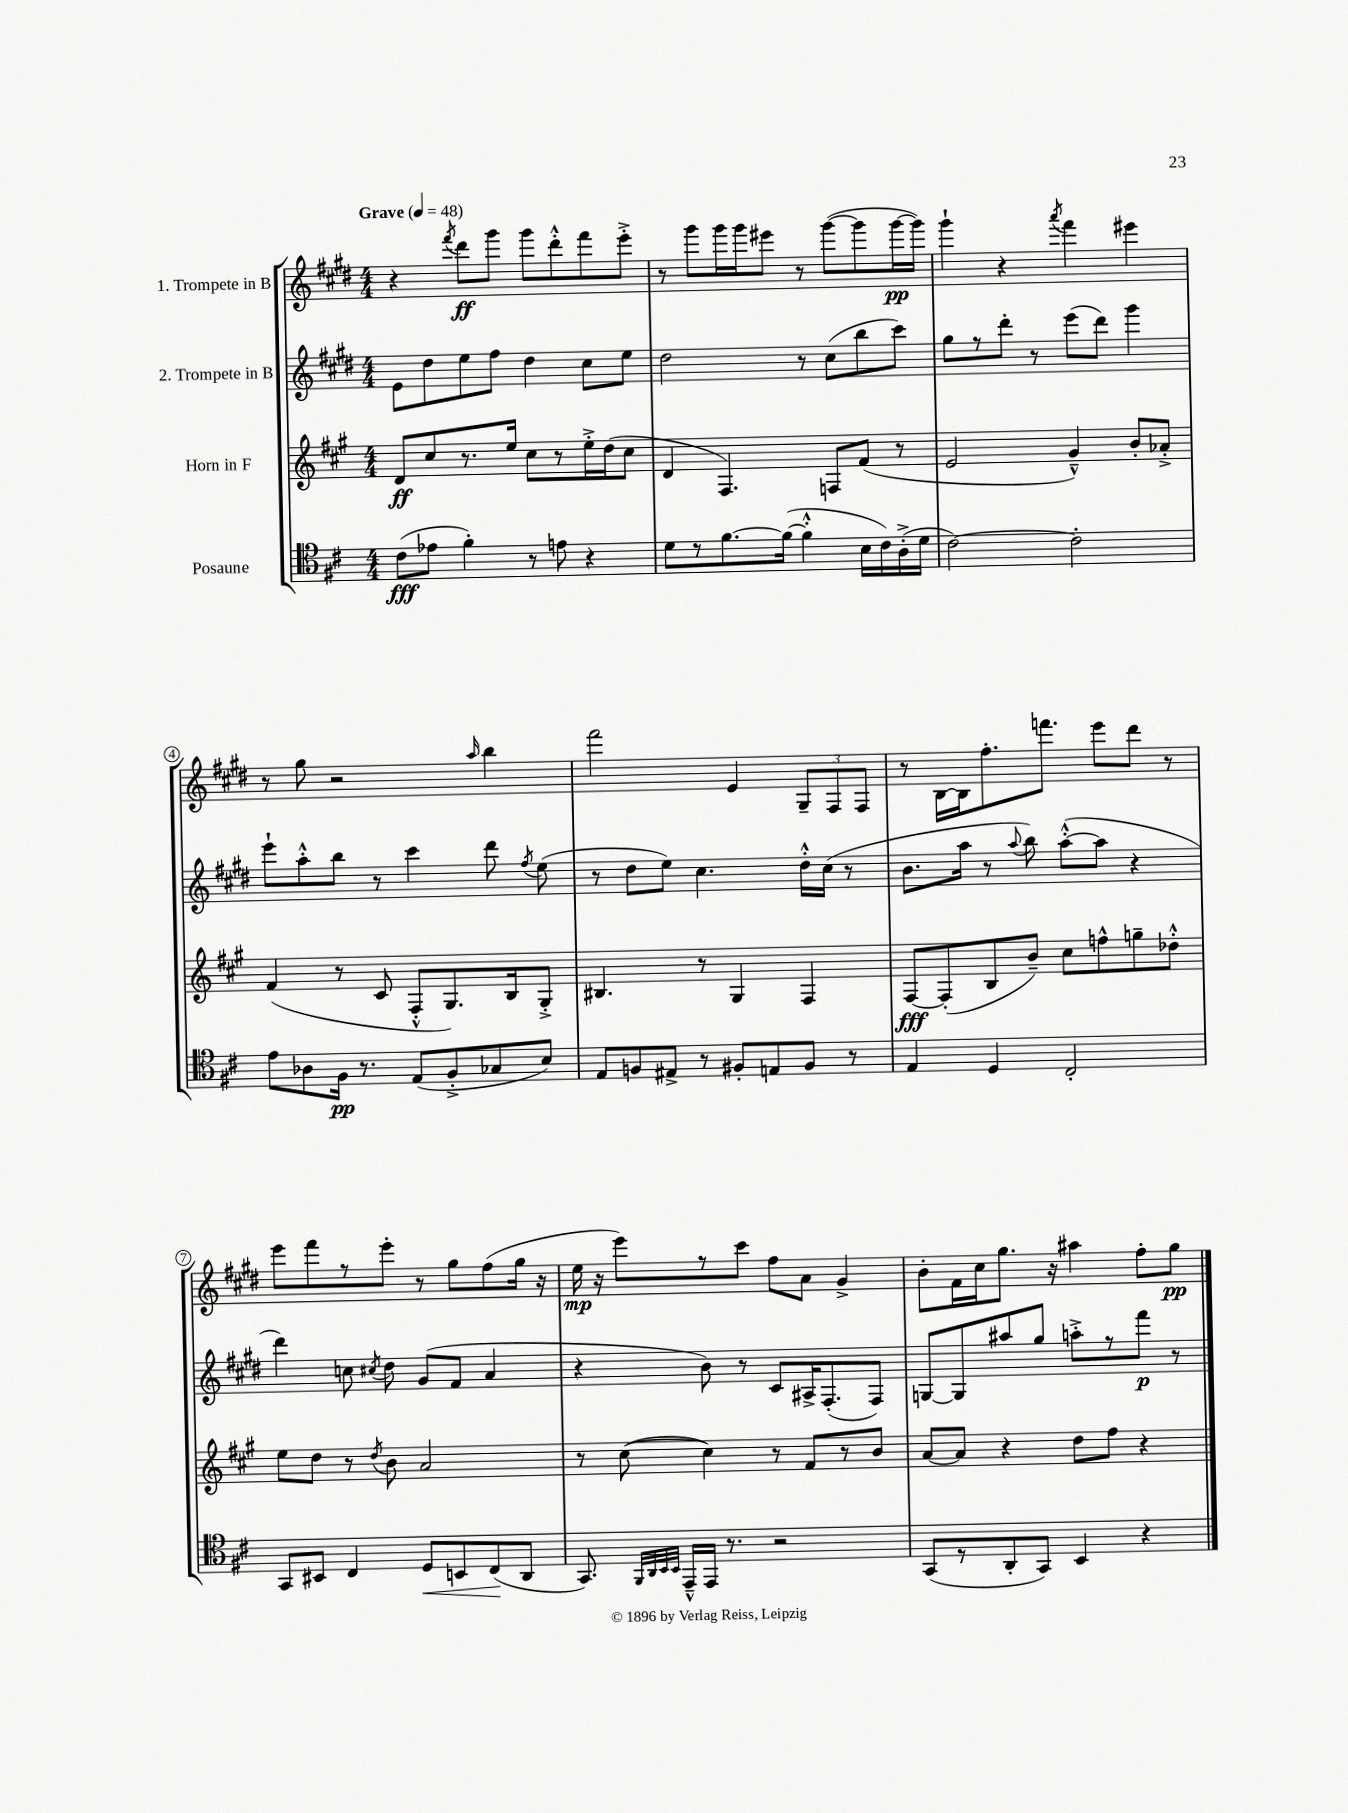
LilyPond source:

<<
\new StaffGroup <<
\new Staff = "s0" \with { instrumentName = "1. Trompete in B" } {
    \clef treble \key e \major \numericTimeSignature \time 4/4 \tempo "Grave" 4 = 48
    \autoBeamOff r4 \acciaccatura { fis'''8 } dis'''8[\ff gis'''8] gis'''8[ dis'''8-.-^ fis'''8 e'''8]-.-> |
    r8 gis'''8[ gis'''16 gis'''16 eis'''8] r8 gis'''8[~( gis'''8 gis'''16~\pp gis'''16]) |
    gis'''4-! r4 \acciaccatura { a'''8 } fis'''4 eis'''4 |
    r8 gis''8 r2 \grace { a''16 } b''4 |
    fis'''2 e'4 \tuplet 3/2 { gis8[-- fis8 fis8] } |
    r8 b16[~ b16 fis''8.-. f'''8.] e'''8[ dis'''8] r8 |
    e'''8[ fis'''8 r8 e'''8]-. r8 gis''8[ fis''8( gis''16] r16 |
    e''16\mp r16 e'''8[) r8 cis'''8] fis''8[ a'8] gis'4-> |
    b'8[-. fis'16 cis''16 gis''8.] r16 ais''4 fis''8[-. gis''8]\pp \bar "|." |
}
\new Staff = "s1" \with { instrumentName = "2. Trompete in B" } {
    \clef treble \key e \major \numericTimeSignature \time 4/4
    \autoBeamOff e'8[ dis''8 e''8 fis''8] dis''4 cis''8[ e''8] |
    dis''2 r8 cis''8[( b''8 cis'''8]) |
    gis''8[ r8 dis'''8]-. r8 e'''8[( dis'''8]) gis'''4 |
    e'''8[-! a''8-.-^ b''8] r8 cis'''4 dis'''8 \acciaccatura { fis''8 } e''8( |
    r8 dis''8[ e''8]) cis''4. dis''16[-.-^ cis''16]( r8 |
    b'8.[ a''16] r8 \appoggiatura { a''8 } b''8) a''8[~-.-^( a''8] r4 |
    dis'''4) c''8 \acciaccatura { cis''8 } dis''8 gis'8[( fis'8] a'4 |
    r4 b'8) r8 cis'8[ ais16-> fis8.-.( fis8]) |
    g8[~ g8 ais''8 gis''8] a''8[-.-> r8 fis'''8]\p r8 \bar "|." |
}
\new Staff = "s2" \with { instrumentName = "Horn in F" } {
    \clef treble \key a \major \numericTimeSignature \time 4/4
    \autoBeamOff d'8[\ff cis''8 r8. e''16] cis''8[ r8 e''16-.-> d''16( cis''8] |
    d'4 fis4.) f8[ fis'8]( r8 |
    e'2 gis'4---^) b'8[-. aes'8]-.-> |
    fis'4( r8 cis'8 fis8[-.-^ gis8.) b16 gis8]-.-> |
    bis4. r8 gis4 fis4 |
    fis8[~\fff fis8-.( b8 b'8]--) cis''8[ f''8-^ g''8-- des''8]-.-^ |
    e''8[ d''8] r8 \acciaccatura { d''8 } b'8 a'2 |
    r8 cis''8~( cis''4) r8 fis'8[ r8 b'8] |
    a'8[~ a'8] r4 d''8[ fis''8] r4 \bar "|." |
}
\new Staff = "s3" \with { instrumentName = "Posaune" } {
    \clef tenor \key d \major \numericTimeSignature \time 4/4
    \autoBeamOff cis'8[\fff( ees'8] fis'4-.) r8 e'8 r4 |
    d'8[ r8 fis'8.~ fis'16]~( fis'4-.-^ b16[ cis'16) a16-.->( d'16] |
    cis'2~) cis'2-. |
    e'8[ aes8 fis16]\pp r8. e8[( fis8-.-> ges8 b8]) |
    e8[ f8 eis8]-> r8 fis8[-. e8 fis8] r8 |
    e4 d4 cis2-. |
    g,8[ bis,8] cis4 d8[\< b,8 cis8\!( a,8] |
    g,8.) \grace { fis,32[ a,32 b,32 b,32] } e,16[---^ e,16] r8. r2 |
    g,8[( r8 a,8-. g,8]) b,4 r4 \bar "|." |
}
>>
>>
\layout { \context { \Score \override BarNumber.stencil = #(make-stencil-circler 0.1 0.3 ly:text-interface::print) } }
